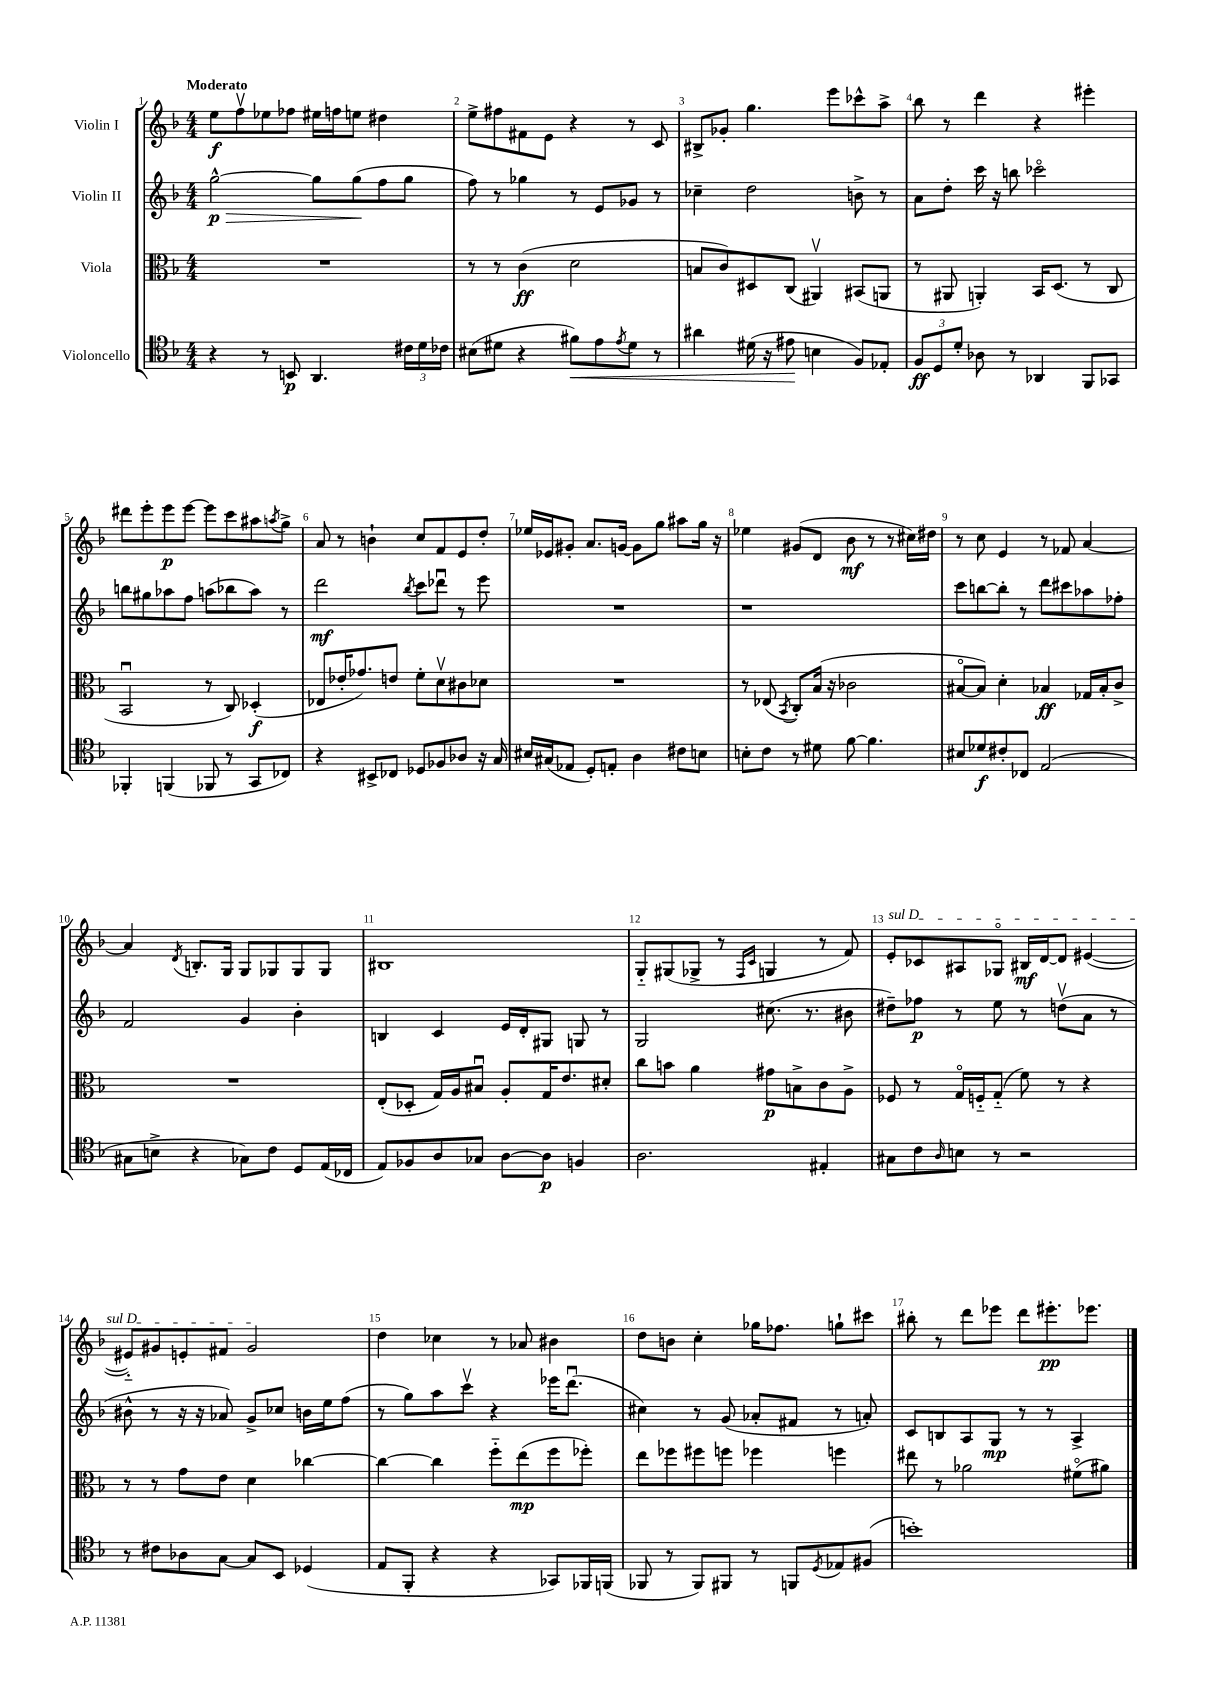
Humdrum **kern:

**kern	**dynam	**kern	**dynam	**kern	**dynam	**kern	**dynam
*part4	*part4	*part3	*part3	*part2	*part2	*part1	*part1
*staff4	*staff4	*staff3	*staff3	*staff2	*staff2	*staff1	*staff1
*I"Violoncello	*	*I"Viola	*	*I"Violin II	*	*I"Violin I	*
*clefC4	*	*clefC3	*	*clefG2	*	*clefG2	*
*k[b-]	*	*k[b-]	*	*k[b-]	*	*k[b-]	*
*M4/4	*	*M4/4	*	*M4/4	*	*M4/4	*
=1	=1	=1	=1	=1	=1	=1	=1
!	!	!	!	!	!	!LO:TX:a:B:t=Moderato	!
!	!	!	!	!	!LO:HP:b	!	!
4r	.	1r	.	[2gg^^\	> p	8ee\L	f
.	.	.	.	.	.	8ffv\	.
8r	.	.	.	.	.	8ee-X\	.
8BBn/	p	.	.	.	.	8ff-X\J	.
4.AA/	.	.	.	8gg\L]	.	16ee#X\LL	.
.	.	.	.	.	.	16ffn\J	.
.	.	.	.	(8gg\	.	8een\J	.
.	.	.	.	8ff\	]	4dd#X\	.
24c#X\LL	.	.	.	8gg\J	.	.	.
24d\	.	.	.	.	.	.	.
24c-X\JJ	.	.	.	.	.	.	.
=2	=2	=2	=2	=2	=2	=2	=2
(8B#X\L	.	8r	.	8ff\)	.	8ee^\L	.
8d#X\J	.	8r	.	8r	.	8ff#X\	.
4r	.	(4c\	ff	4gg-X\	.	8f#X\	.
.	.	.	.	.	.	8e\J	.
!	!LO:HP:b	!	!	!	!	!	!
8f#X\L)	<	2d\	.	8r	.	4r	.
8e\	.	.	.	8e/L	.	.	.
8qe/	.	.	.	.	.	.	.
8d#\J	.	.	.	8g-X/J	.	8r	.
8r	.	.	.	8r	.	8c/	.
=3	=3	=3	=3	=3	=3	=3	=3
4a#X\	.	8Bn/L	.	4cc-X~\	.	8B#X^/L	.
.	.	8c/)	.	.	.	8g-X'/J	.
(16d#X\	.	8D#X/	.	2dd\	.	4.gg\	.
16r	.	.	.	.	.	.	.
8e#X\	.	(8C/J	.	.	.	.	.
4Bn\	[	4AA#Xv/)	.	.	.	.	.
.	.	.	.	.	.	8eee\L	.
8F/L)	.	(8BB#X/L	.	8bn^\	.	8ccc-X^^\	.
8E-X'/J	.	8AAn/J	.	8r	.	8aa^\J	.
=4	=4	=4	=4	=4	=4	=4	=4
12F/L	ff	8r	.	8a\L	.	8bb-\	.
12D/	.	.	.	.	.	.	.
.	.	8AA#X/	.	8dd'\J	.	8r	.
12d'/J	.	.	.	.	.	.	.
8A-X\	.	4AAn'/)	.	16ccc\	.	4ddd\	.
.	.	.	.	16r	.	.	.
8r	.	.	.	8bbn\	.	.	.
4AA-X/	.	16BB-/KL	.	2ccc-X\	.	4r	.
.	.	(8.D/J	.	.	.	.	.
8FF/L	.	8r	.	.	.	4eee#X'\	.
8GG-X/J	.	8C/	.	.	.	.	.
!!LO:LB:g=z
=5	=5	=5	=5	=5	=5	=5	=5
4FF-X'/	.	2BB-u/	.	8bbn\L	.	8ddd#X\L	.
.	.	.	.	8gg#X\	.	8eee'\	.
(4FFn/	.	.	.	8aa-X\	.	8eee\	p
.	.	.	.	8ff\J	.	[8eee\J	.
8FF-X/	.	8r	.	(8aan\L	.	8eee\L]	.
8r	.	8C/)	.	8bb-X\	.	8ccc\	.
8GG/L	.	(4D-X'/	f	8aa\J)	.	8aa#X\	.
.	.	.	.	.	.	8qaan/	.
8C-X/J)	.	.	.	8r	.	8gg^\J	.
=6	=6	=6	=6	=6	=6	=6	=6
4r	.	8E-X/L	.	2ddd\	mf	8a/	.
.	.	16e-X'/K	.	.	.	8r	.
.	.	8.g-X/)	.	.	.	.	.
8BB#X^/L	.	.	.	.	.	4bn`\	.
8C-X/J	.	8en/J	.	.	.	.	.
.	.	.	.	8qbb-/	.	.	.
8D-X/L	.	8f'\L	.	8ccc\L	.	8cc/L	.
8F-X/	.	8dv\	.	8ddd-Xu\J	.	8f/	.
8A-X/J	.	8c#X\	.	8r	.	8e/	.
16r	.	8d-X\J	.	8eee\	.	8dd'/J	.
16G/	.	.	.	.	.	.	.
=7	=7	=7	=7	=7	=7	=7	=7
16B#X/LL	.	1r	.	1r	.	16ee-X/LL	.
(16G#X/J	.	.	.	.	.	16e-X/J	.
8E-X/J	.	.	.	.	.	8g#X'/J	.
8D'/L)	.	.	.	.	.	8.a/L	.
8En'/J	.	.	.	.	.	.	.
.	.	.	.	.	.	[16gn/Jk	.
4A\	.	.	.	.	.	8g\L]	.
.	.	.	.	.	.	8gg\J	.
8c#X\L	.	.	.	.	.	8aa#X\L	.
8Bn\J	.	.	.	.	.	16gg\Jk	.
.	.	.	.	.	.	16r	.
=8	=8	=8	=8	=8	=8	=8	=8
8Bn'\L	.	8r	.	1r	.	4ee-X\	.
8c\J	.	(8E-X/	.	.	.	.	.
.	.	8qBB-/	.	.	.	.	.
8r	.	8C'/L)	.	.	.	(8g#X/L	.
8d#X\	.	(16B-/Jk	.	.	.	8d/J	.
.	.	16r	.	.	.	.	.
[8f\	.	2c-X\	.	.	.	8b-\	mf
4.f\]	.	.	.	.	.	8r	.
.	.	.	.	.	.	8r	.
.	.	.	.	.	.	16cc#X\LL)	.
.	.	.	.	.	.	16dd#X\JJ	.
=9	=9	=9	=9	=9	=9	=9	=9
8B#X/L	.	[8B#X/L	.	8ccc\L	.	8r	.
8d-X/	f	8B#/J])	.	[8bbn\	.	8cc\	.
8c#X'/	.	4d'\	.	8bb'\J]	.	4e/	.
8C-X/J	.	.	.	8r	.	.	.
(2E/	.	4B-X/	ff	8ddd\L	.	8r	.
.	.	.	.	8ccc#X\	.	8f-X/	.
.	.	16G-X/LL	.	8aa-X\	.	[4a/	.
.	.	16B-'/J	.	.	.	.	.
.	.	8c^/J	.	8ff-X'\J	.	.	.
!!LO:LB:g=z
=10	=10	=10	=10	=10	=10	=10	=10
8G#X\L	.	1r	.	2f/	.	4a/]	.
8Bn^\J	.	.	.	.	.	.	.
.	.	.	.	.	.	8qd/	.
4r	.	.	.	.	.	8.Bn'/L	.
.	.	.	.	.	.	16G/Jk	.
8G-X\L)	.	.	.	4g/	.	8G/L	.
8c\J	.	.	.	.	.	8G-X/	.
8D/L	.	.	.	4b-'\	.	8G-/	.
(16E/L	.	.	.	.	.	8G-/J	.
16C-X/JJ	.	.	.	.	.	.	.
=11	=11	=11	=11	=11	=11	=11	=11
8E/L)	.	(8E'/L	.	4Bn/	.	1B#X	.
8F-X/	.	8D-X'/J	.	.	.	.	.
8A/	.	16G/LL)	.	4c/	.	.	.
.	.	16A/J	.	.	.	.	.
8G-X/J	.	8B#Xu/J	.	.	.	.	.
[8A\L	.	8A'/L	.	16e/LL	.	.	.
.	.	.	.	16d'/J	.	.	.
8A\J]	p	16G/K	.	8G#X/J	.	.	.
.	.	8.e/	.	.	.	.	.
4Fn/	.	.	.	8Gn/	.	.	.
.	.	8d#X'/J	.	8r	.	.	.
=12	=12	=12	=12	=12	=12	=12	=12
2.A\	.	8cc\L	.	2G/	.	8G/L	.
.	.	8bn\J	.	.	.	(8G#X/	.
.	.	4a\	.	.	.	8G-X^/J	.
.	.	.	.	.	.	8r	.
.	.	.	.	.	.	16qqF/LL	.
.	.	.	.	.	.	16qqc/JJ	.
.	.	8g#X\L	p	(8.cc#X\	.	4Gn/	.
.	.	8Bn^\	.	.	.	.	.
.	.	.	.	8.r	.	.	.
4E#X'/	.	8c\	.	.	.	8r	.
.	.	8A^\J	.	8b#X\	.	8f/)	.
=13	=13	=13	=13	=13	=13	=13	=13
!	!	!	!	!	!	!LO:TX:a:i:t=sul D	!
8G#X\L	.	8F-X/	.	8dd#X~\L)	.	8e'/L	.
8c\	.	8r	.	8ff-X\J	p	8c-X/	.
16qqA/	.	.	.	.	.	.	.
8Bn\J	.	16G/LL	.	8r	.	8A#X/	.
.	.	16Fn/J	.	.	.	.	.
8r	.	(8G/J	.	8ee\	.	8G-X/J	.
2r	.	8f\)	.	8r	.	16B#X/LL	mf
.	.	.	.	.	.	[16d/J	.
.	.	8r	.	(8ddnv\L	.	8d/J]	.
.	.	4r	.	8a\J	.	([4e#X/	.
.	.	.	.	8r	.	.	.
!!LO:LB:g=z
=14	=14	=14	=14	=14	=14	=14	=14
8r	.	8r	.	8b#X^^\	.	8e#X/L])	.
8c#X\L	.	8r	.	8r	.	8g#X/	.
8A-X\	.	8g\L	.	16r	.	8en'/	.
.	.	.	.	16r	.	.	.
[8G\J	.	8e\J	.	8a-X/)	.	8f#X/J	.
8G/L]	.	4d\	.	8g^/L	.	2g#/	.
8BB-/J	.	.	.	8cc-X/J	.	.	.
(4D-X/	.	[4cc-X\	.	16bn\LL	.	.	.
.	.	.	.	16ee\J	.	.	.
.	.	.	.	(8ff\J	.	.	.
=15	=15	=15	=15	=15	=15	=15	=15
8E/L	.	4cc-\_	.	8r	.	4dd\	.
8FF'/J	.	.	.	8gg\L)	.	.	.
4r	.	4cc-\]	.	8aa\	.	4cc-X\	.
.	.	.	.	8cccv\J	.	.	.
4r	.	8ff\L	.	4r	.	8r	.
.	.	(8ee\	mp	.	.	8a-X/	.
8GG-X/L)	.	8ff\	.	16eee-X\KL	.	4b#X\	.
.	.	.	.	(8.dddu\J	.	.	.
16FF-X/L	.	8ff-X'\J)	.	.	.	.	.
(16FFn/JJ	.	.	.	.	.	.	.
=16	=16	=16	=16	=16	=16	=16	=16
8FF-X/	.	8ee\L	.	4cc#X\)	.	8dd\L	.
8r	.	8ff-X\	.	.	.	8bn\J	.
8FF-/L)	.	8ff#X\	.	8r	.	4cc'\	.
8FF#X/J	.	8ffn\J	.	(8g/	.	.	.
8r	.	4ff-X\	.	8a-X'/L	.	16gg-X\KL	.
.	.	.	.	.	.	8.ff-X\J	.
8FFn/L	.	.	.	8f#X/J	.	.	.
8qD/	.	.	.	.	.	.	.
8E-X/	.	4ffn\	.	8r	.	8ggn`\L	.
(8F#X/J	.	.	.	8an'/)	.	8ccc#X\J	.
=17	=17	=17	=17	=17	=17	=17	=17
1bn')	.	8ee#X\	.	8c/L	.	8bb#X'\	.
.	.	8r	.	8Bn/	.	8r	.
.	.	2a-X\	.	8A/	.	8ddd\L	.
.	.	.	.	8G/J	mp	8eee-X\J	.
.	.	.	.	8r	.	8ddd\L	.
.	.	.	.	8r	.	8.eee#X'\	pp
.	.	(8f#X\L	.	4A^/	.	.	.
.	.	.	.	.	.	8.eee-X\J	.
.	.	8a#X\J)	.	.	.	.	.
==	==	==	==	==	==	==	==
*-	*-	*-	*-	*-	*-	*-	*-
